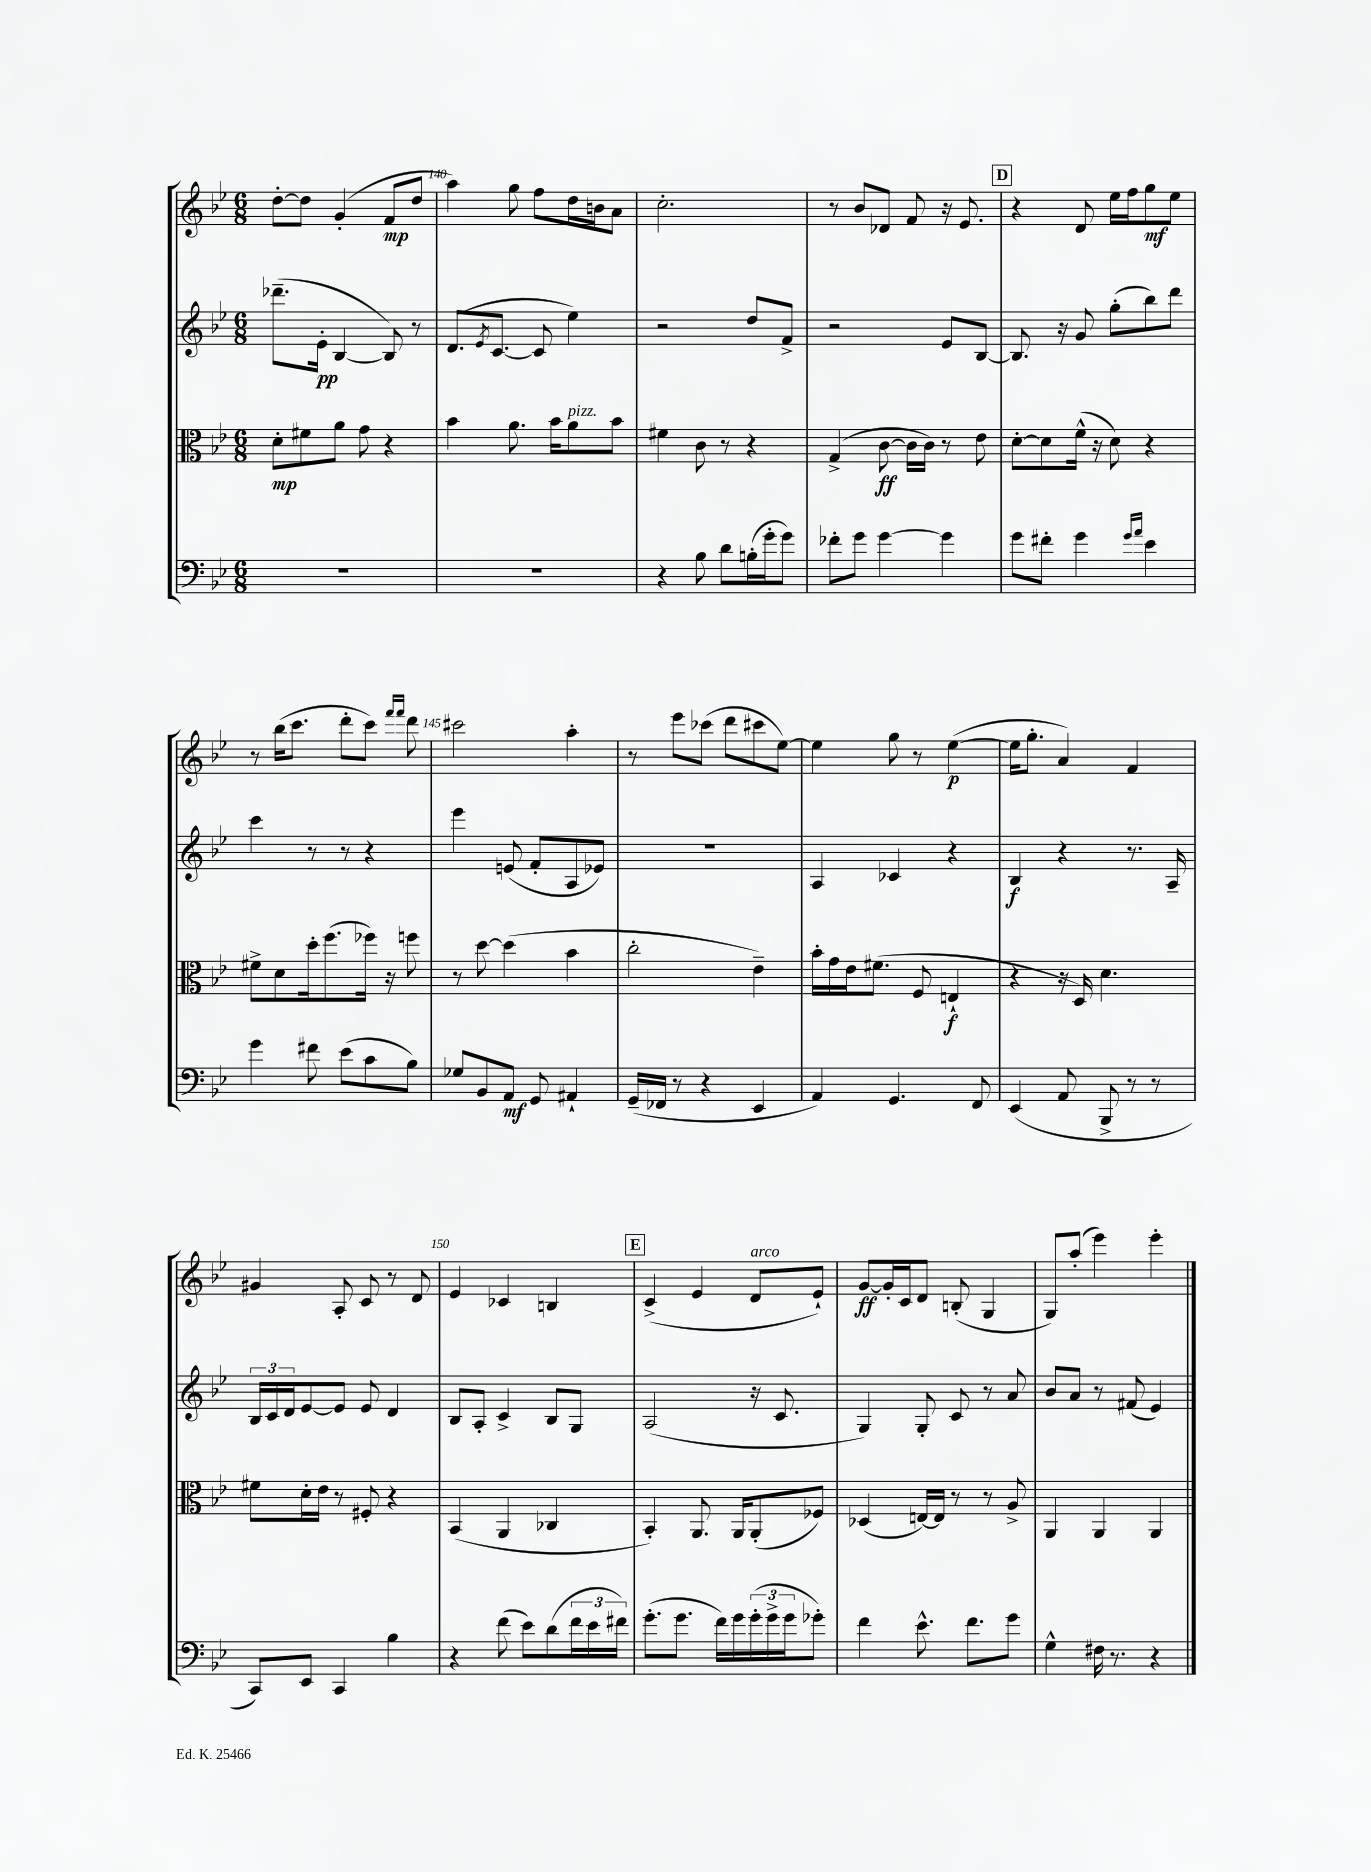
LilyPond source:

<<
\new StaffGroup <<
\new Staff = "s0" {
    \clef treble \key bes \major \numericTimeSignature \time 6/8
    d''8~-. d''8 g'4-.( f'8\mp d''8 |
    a''4) g''8 f''8 d''16 b'16 a'8 |
    c''2.-. |
    r8 bes'8 des'8 f'8 r16 ees'8. |
    \mark \markup { \box "D" } r4 d'8 ees''16 f''16 g''8\mf ees''8 |
    r8 bes''16( c'''8. d'''8-. c'''8) \grace { f'''16 f'''16 } d'''8 |
    cis'''2 a''4-. |
    r8 ees'''8 ces'''8( d'''8 cis'''8 ees''8~) |
    ees''4 g''8 r8 ees''4~\p( |
    ees''16 g''8.-. a'4) f'4 |
    gis'4 a8-. c'8 r8 d'8 |
    ees'4 ces'4 b4 |
    \mark \markup { \box "E" } c'4->( ees'4 d'8^\markup { \italic "arco" } ees'8-!) |
    g'8~\ff g'16-. c'16 d'8 b8-.( g4 |
    g8) a''8-.( ees'''4) ees'''4-. \bar "|." |
}
\new Staff = "s1" {
    \clef treble \key bes \major \numericTimeSignature \time 6/8
    des'''8.--( ees'16-.\pp bes4~ bes8) r8 |
    d'8.( \acciaccatura { ees'8 } c'8.~ c'8 ees''4) |
    r2 d''8 f'8-> |
    r2 ees'8 bes8~ |
    \mark \markup { \box "D" } bes8. r16 g'8 g''8-.( bes''8) d'''8 |
    c'''4 r8 r8 r4 |
    ees'''4 e'8( f'8-. a8 ees'8) |
    R2. |
    a4 ces'4 r4 |
    bes4\f r4 r8. a16-- |
    \tuplet 3/2 { bes16 c'16 d'16 } ees'8~ ees'8 ees'8 d'4 |
    bes8 a8-. c'4-> bes8 g8 |
    \mark \markup { \box "E" } a2( r16 c'8. |
    g4) g8-. c'8 r8 a'8 |
    bes'8 a'8 r8 fis'8( ees'4) \bar "|." |
}
\new Staff = "s2" {
    \clef alto \key bes \major \numericTimeSignature \time 6/8
    d'8-.\mp fis'8 a'8 g'8 r4 |
    bes'4 a'8. bes'16 a'8^\markup { \italic "pizz." } bes'8 |
    fis'4 c'8 r8 r4 |
    g4->( c'8~\ff c'16 c'16) r8 ees'8 |
    \mark \markup { \box "D" } d'8~-. d'8 f'16-^( r16 d'8) r4 |
    fis'8-> d'8 d''16-. f''8.( fes''16) r16 f''8 |
    r8 d''8~ d''4( bes'4 |
    c''2-. ees'4--) |
    bes'16-. g'16 ees'16 fis'8.( f8 e4-!\f |
    r4 r16 d16) d'4. |
    fis'8 d'16-. ees'16 r8 fis8-. r4 |
    bes,4( a,4 ces4 |
    \mark \markup { \box "E" } bes,4-.) a,8. a,16 a,8-.( fes8) |
    des4( e16~) e16 r8 r8 a8-> |
    a,4 a,4 a,4 \bar "|." |
}
\new Staff = "s3" {
    \clef bass \key bes \major \numericTimeSignature \time 6/8
    R2. |
    R2. |
    r4 bes8 d'8 b16-.( g'16-. g'8) |
    fes'8-. g'8 g'4~ g'4 |
    \mark \markup { \box "D" } g'8 fis'8-. g'4 \grace { g'16 a'16 } ees'4 |
    g'4 fis'8 ees'8( c'8 bes8) |
    ges8 bes,8 a,8\mf g,8 ais,4-! |
    g,16--( fes,16 r8 r4 ees,4 |
    a,4) g,4. f,8 |
    ees,4( a,8 bes,,8-> r8 r8 |
    c,8) ees,8 c,4 bes4 |
    r4 f'8( ees'8) d'8( \tuplet 3/2 { f'16 ees'16 fis'16) } |
    \mark \markup { \box "E" } g'8.-.( g'8. f'16) g'16 \tuplet 3/2 { g'16-.( g'16-> g'16 } ges'8-.) |
    f'4 ees'8.-^ f'8. g'8 |
    g4-^ fis16 r8. r4 \bar "|." |
}
>>
>>
\layout { \context { \Score currentBarNumber = #139 \override BarNumber.break-visibility = ##(#f #t #t) barNumberVisibility = #(every-nth-bar-number-visible 5) } }
